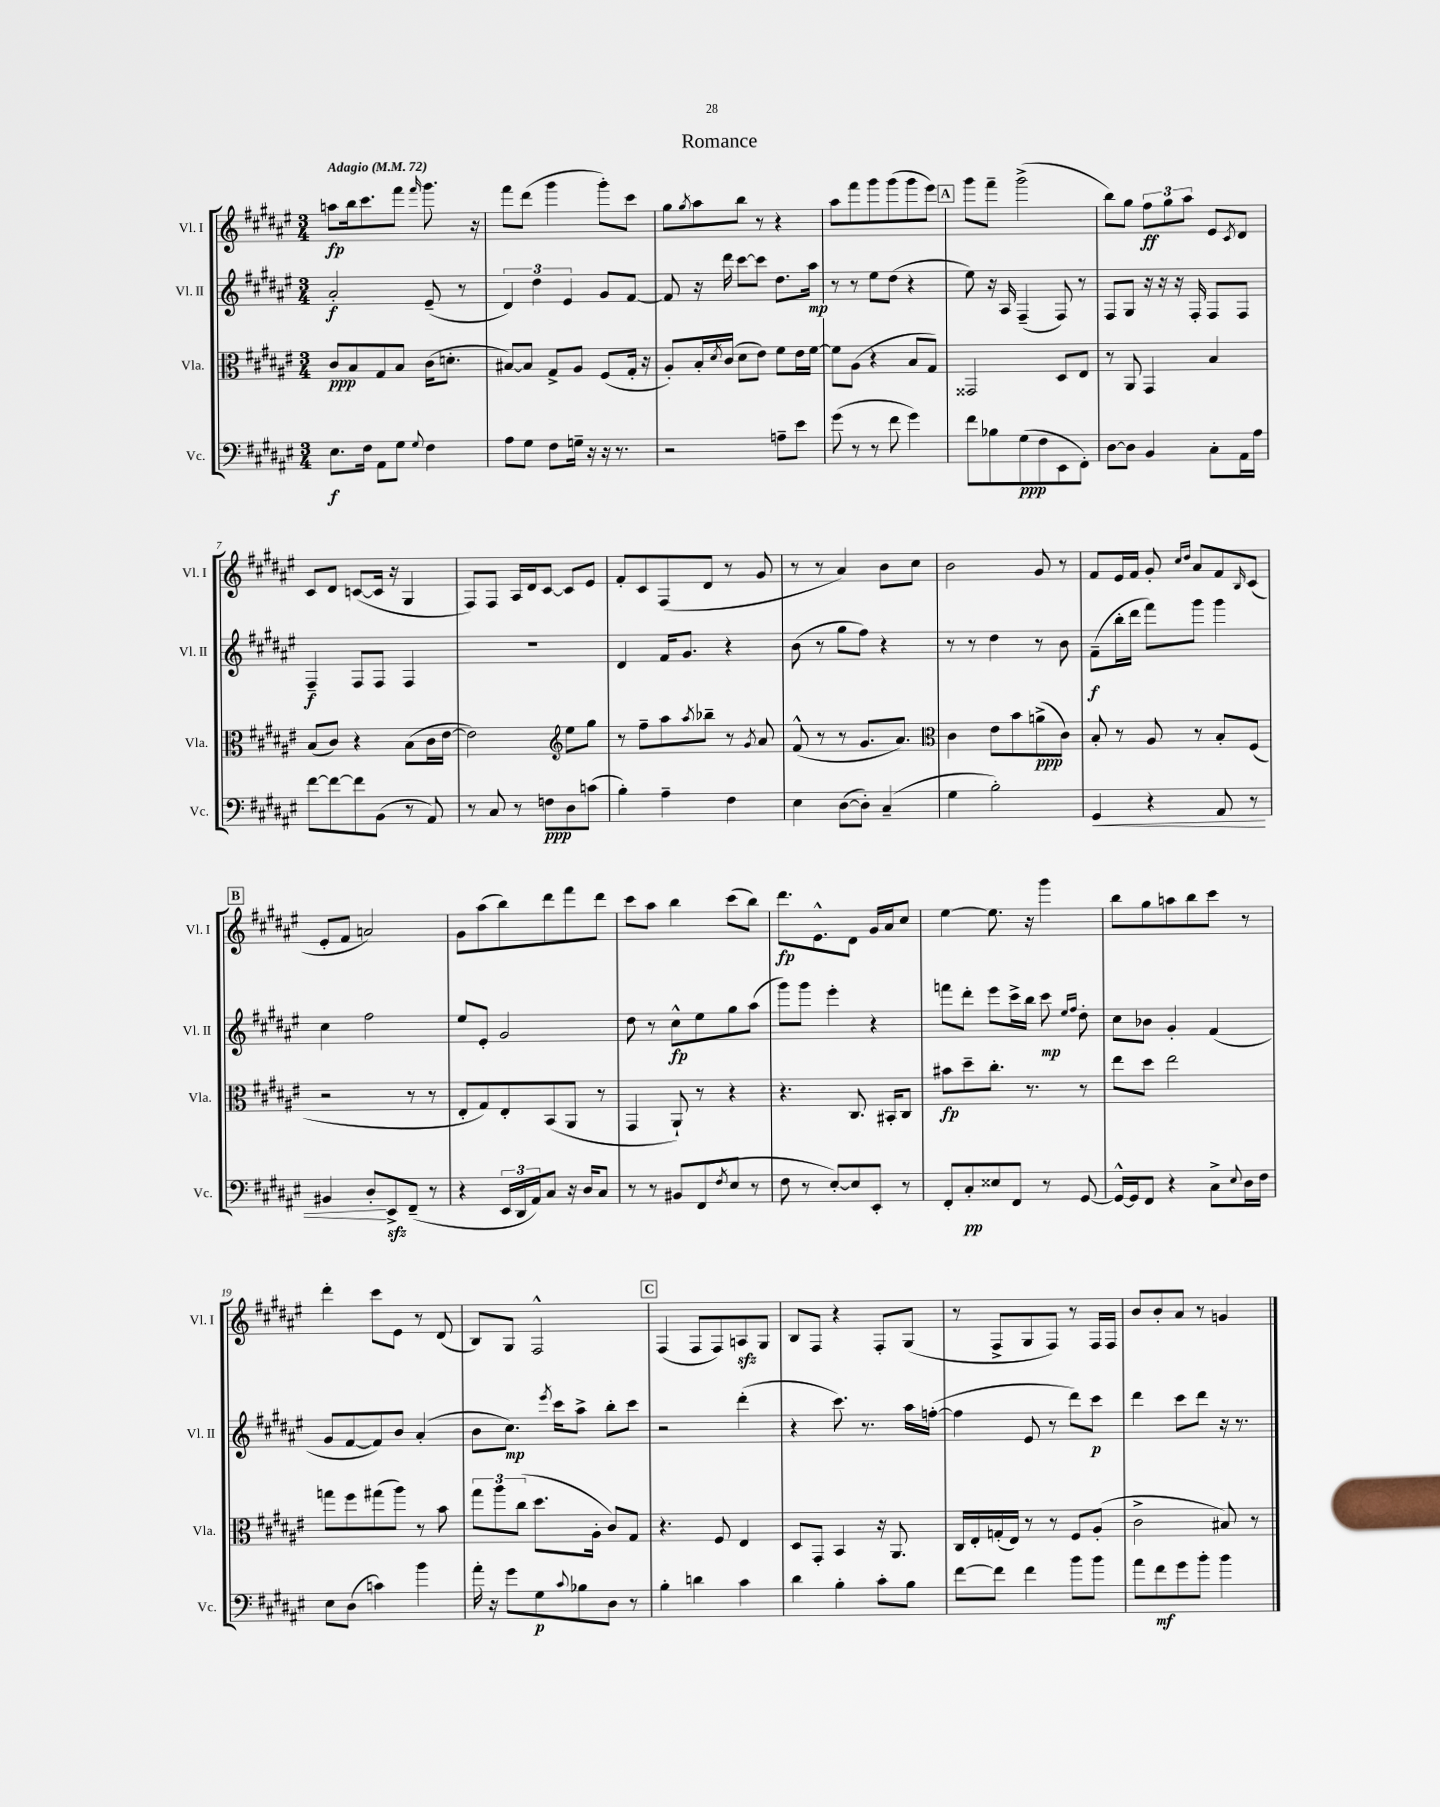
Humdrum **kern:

**kern	**kern	**kern	**kern
*staff4	*staff3	*staff2	*staff1
*clefF4	*clefC3	*clefG2	*clefG2
*k[f#c#g#d#a#e#]	*k[f#c#g#d#a#e#]	*k[f#c#g#d#a#e#]	*k[f#c#g#d#a#e#]
*M3/4	*M3/4	*M3/4	*M3/4
*MM72	*MM72	*MM72	*MM72
8.E#\L	8c#/L	2a#'/	8aa\L
.	8B/	.	16bb\k
16F#\Jk	.	.	8.ccc#\
8AA#\L	8G#/	.	.
8G#\J	8B/J	.	8fff#\J
8qqG#/	.	.	16qqfff#/
4F#\	(16c#\LK	(8e#~/	8.ggg#\
.	8.d'\J	.	.
.	.	8r	.
.	.	.	16r
=	=	=	=
8A#\L	[8B#/L)	6d#/)	8fff#\L
8G#\J	8B#/]J	.	(8ddd#\J
.	.	6dd#\	.
8F#\L	8G#^/L	.	4ggg#\
.	.	6e#/	.
16G~\Jk	8A#/J	.	.
16r	.	.	.
16r	(8F#/L	8g#/L	8ggg#'\L)
8.r	.	.	.
.	16G#'/Jk	[8f#/J	8ccc#\J
.	16r	.	.
=	=	=	=
2r	8A#'/L)	8f#/]	8gg#\L
.	.	.	8qgg#/
.	16B'/L	16r	8aa#\
.	8qd#/	.	.
.	(16c#/JJ	16ddd#\	.
.	8d#\L	[8ccc#\L	8bb\J
.	8e#\J)	8ccc#\]J	8r
8A~\L	8f#\L	8.dd#\L	4r
8e#\J	16e#\L	.	.
.	[16f#\JJ	16aa#\Jk	.
=	=	=	=
(8g#\	8f#\]L	8r	8aa#\L
8r	(8A#\J	8r	8fff#\
8r	4r	8ee#\L	8ggg#\
8f#\	.	(8dd#\J	(8ggg#\
4g#\)	8B/L	4r	8ggg#\
.	8G#/J)	.	8eee#\J)
=	=	=	=
8f#\L	2GG##/	8ee#\)	8ggg#\L
8B-\	.	16r	8fff#~\J
.	.	16A#/	.
(8G#\	.	(4F#~/	(2ggg#^\
8F#\	.	.	.
8EE#\	8D#/L	8F#/)	.
8FF#'\J)	8E#/J	8r	.
=	=	=	=
[8D#\L	8r	8F#/L	8bb\L)
8D#\]J	8AA#/	8G#/J	8gg#\J
4BB/	4GG#/	16r	12ff#\L
.	.	16r	.
.	.	.	12gg#\
.	.	16r	.
.	.	.	12aa#\J
.	.	16F#'/	.
8C#'\L	4B/	8F#/L	8e#/L
.	.	.	8qc#/
16AA#\L	.	8F#/J	8d#/J
16A#\JJ	.	.	.
=	=	=	=
[8f#\L	(8B/L	4F#~/	8c#/L
8f#\_	8c#/J)	.	8d#/J
8f#\]	4r	8F#/L	([8c/L
(8BB\J	.	8F#/J	16c/]Jk
.	.	.	16r
8r	(8B\L	4F#/	4G#/
8AA#/)	16c#\L	.	.
.	[16e#\JJ	.	.
=	=	=	=
8r	2e#\])	2.r	8F#/L)
8C#/	.	.	8F#/J
8r	.	.	16A#/LL
.	.	.	16d#/J
8F\L	.	.	[8c#/J
*	*clefG2	*	*
8D#\	8ee#\L	.	8c#/]L
(8c\J	8gg#\J	.	8e#/J
=	=	=	=
4B'\)	8r	4d#/	8f#'/L
.	8ff#~\L	.	8c#/
4A#~\	8aa#\	16f#/LK	(8F#/
.	.	8.g#/J	.
.	8qaa#/	.	.
.	8bb-~\J	.	8d#/J
4F#\	8r	4r	8r
.	8qg#/	.	.
.	8a#/	.	8g#/
=	=	=	=
4E#\	(8f#^^/	(8b\	8r
.	8r	8r	8r
([8D#\L	8r	8gg#\L	4a#/)
8D#'\]J)	8.g#/L	8ff#\J)	.
(4C#~/	.	4r	8b\L
.	8.a#/J)	.	.
.	.	.	8cc#\J
=	=	=	=
*	*clefC3	*	*
4G#\	4c#\	8r	2b\
.	.	8r	.
2B'\)	8e#\L	4dd#\	.
.	8b\	.	.
.	(8a^\	8r	8g#/
.	8c#\J)	8b\	8r
=	=	=	=
4GG#/	8B'/	(8f#~\L	8f#/L
.	8r	16bb'\L	16e#/L
.	.	16ddd#\JJ	16f#/JJ
4r	8A#/	8fff#\L)	8g#'/
.	.	.	16qqcc#/LL
.	.	.	16qqdd#/JJ
.	8r	8ggg#\J	8a#/L
8AA#/	8B'/L	4ggg#\	8f#/
.	.	.	16qqB/
8r	(8F#/J	.	(8c#/J
=	=	=	=
4BB#/	2r	4cc#\	8e#'/L
.	.	.	8f#/J
8D#'/L	.	2ff#\	2a/)
8EE#^/	.	.	.
(8FF#~/J	8r	.	.
8r	8r	.	.
=	=	=	=
4r	8E#'/L	8ee#/L	8g#\L
.	8G#/)	8e#'/J	(8aa#\
24EE#/LL	8E#'/	2g#/	8bb\)
24DD#/	.	.	.
24AA#/J)	.	.	.
8C#/J	(8BB/	.	8ddd#\
16r	8AA#/J	.	8fff#\
16D#/LK	.	.	.
8C#/J	8r	.	8ddd#\J
=	=	=	=
8r	4GG#/	8dd#\	8ccc#\L
8r	.	8r	8aa#\J
8BB#/L	8AA#`/)	8cc#^^\L	4bb\
(8FF#/	8r	8ee#\	.
8qF#/	.	.	.
8E#/J	4r	8gg#\	(8ccc#\L
8r	.	(8aa#\J	8bb\J)
=	=	=	=
8F#\	4.r	8ggg#\L)	8.ddd#\L
8r	.	8ggg#\J	.
.	.	.	8.e#^^\
[8E#'/L)	.	4eee#'\	.
8E#/]	8.C#/	.	8d#\J
8EE#'/J	.	4r	16g#/LL
.	16BB#'/LK	.	16a#/J
8r	8C#/J	.	8cc#/J
=	=	=	=
8FF#'/L	8b#\L	8fff\L	[4ee#\
8C#'/	8dd#~\	8ddd#'\J	.
8E##/	8.cc#'\J	8eee#\L	8.ee#\]
8FF#/J	.	16ccc#^\L	.
.	8.r	16bb\JJ	16r
8r	.	8ccc#\	4ggg#\
.	.	16qqee#/LL	.
.	.	16qqff#/JJ	.
[8GG#/	8r	8dd#'\	.
=	=	=	=
16GG#^^/_LL	8ee#\L	8cc#\L	8bb\L
16GG#/]J	.	.	.
8FF#/J	8dd#\J	8b-\J	8gg#\
4r	2ee#\	4g#'/	8aa\
.	.	.	8bb\
8C#^\L	.	(4f#/	8ccc#\J
8qqE#/	.	.	.
16D#\L	.	.	8r
16F#\JJ	.	.	.
=	=	=	=
8E#\L	8gg\L	8g#/L	4ddd#'\
(8D#\J	8ff#\	[8f#/	.
4c\)	(8gg#\	8f#/])	8ccc#\L
.	8aa#\J)	8b/J	8e#\J
4b\	8r	(4a#'/	8r
.	8b\	.	(8d#/
=	=	=	=
16a#'\	12gg#\L	8b\L	8B/L)
16r	.	.	.
.	12aa#\	.	.
8g#\L	.	8.cc#\J)	8G#/J
.	(12cc#\J	.	.
8G#\	8.dd#\L	.	2F#^^/
.	.	8qeee#/	.
.	.	16ccc#\LK	.
8qqc#/	.	.	.
8B-\	.	8aa#^\J	.
.	16A#'\Jk	.	.
8D#\J	8c#/L)	8bb'\L	.
8r	8G#/J	8ccc#\J	.
=	=	=	=
4B'\	4.r	2r	(4F#/
4d\	.	.	8F#/L
.	8F#/	.	8F#/)
4c#\	4E#/	(4ddd#'\	8A/
.	.	.	8G#/J
=	=	=	=
4d#\	8D#/L	4r	8B/L
.	8GG#'/J	.	8F#/J
4B'\	4BB/	8.ccc#\)	4r
.	.	8.r	.
8c#'\L	16r	.	8F#'/L
.	8.AA#/	.	.
8B\J	.	16aa#\LL	(8G#/J
.	.	([16ff'\JJ	.
=	=	=	=
[8f#\L	16C#/LL	4ff\]	8r
.	16E#'/	.	.
8f#\]J	(16G'/	.	8F#^/L
.	16E#/JJ)	.	.
4f#\	8r	8e#/	8G#/
.	8r	8r	8F#/J)
8b\L	8F#/L	8ddd#\L)	8r
8b\J	(8A#'/J	8ccc#\J	16F#/LL
.	.	.	16F#/JJ
=	=	=	=
8a#\L	2c#^\	4ddd#\	8b/L
8f#\	.	.	8b'/
8g#\	.	8ccc#\L	8a#/J
8b'\J	.	8ddd#\J	8r
4b\	8B#/)	16r	4g/
.	.	8.r	.
.	8r	.	.
==	==	==	==
*-	*-	*-	*-
